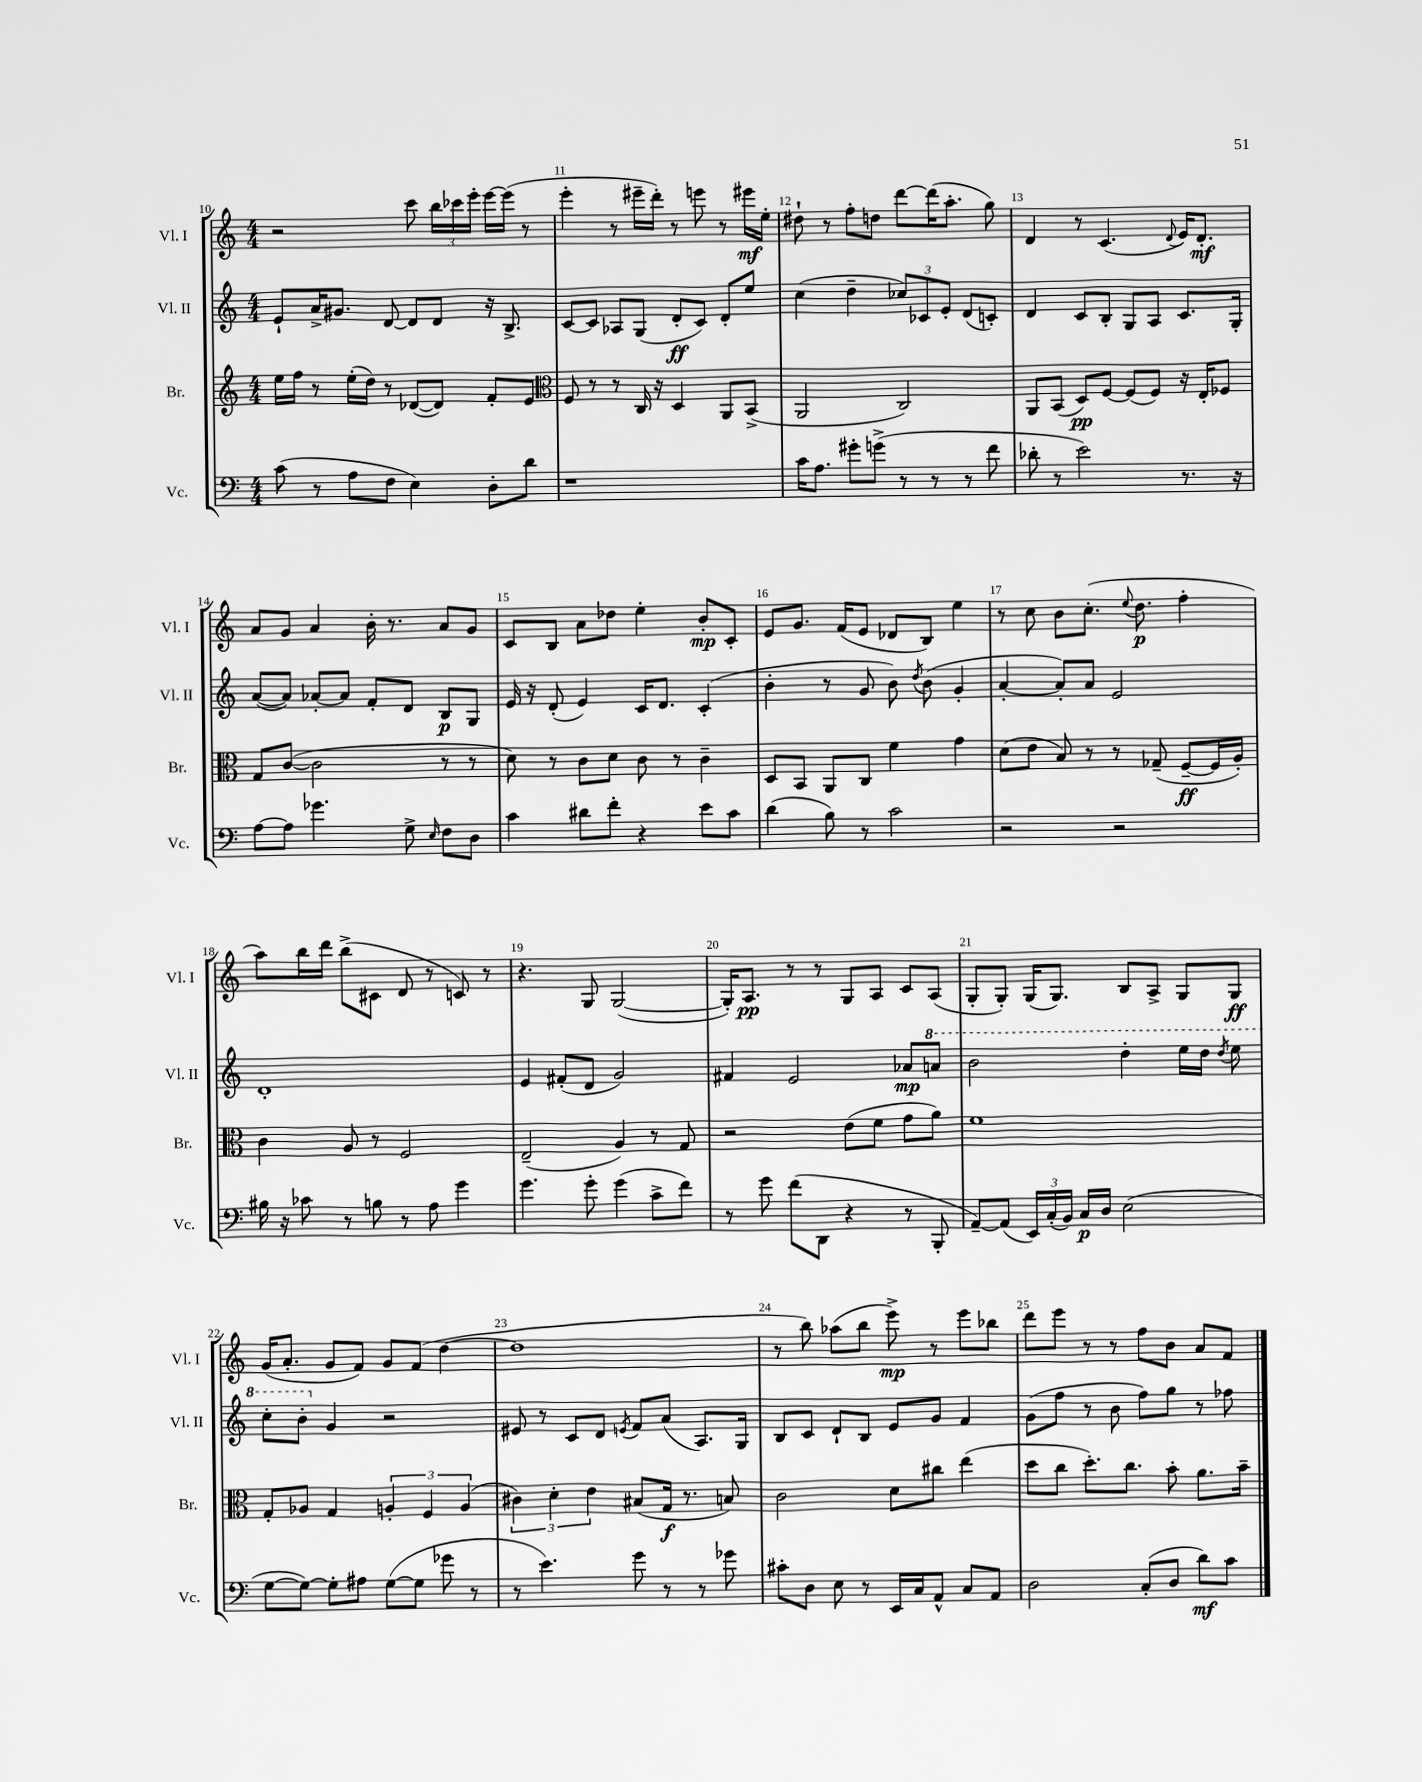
<<
\new StaffGroup <<
\new Staff = "s0" \with { instrumentName = "Vl. I" shortInstrumentName = "Vl. I" } {
    \clef treble \key c \major \numericTimeSignature \time 4/4
    \autoBeamOff r2 c'''8 \tuplet 3/2 { b''16[ ces'''16 e'''16]-. } e'''16[~ e'''16]( r8 |
    e'''4-. r8 eis'''16[-- d'''16]-.) r8 e'''8 r8 eis'''16[\mf e''16]-. |
    dis''8-! r8 f''8[-. d''8] d'''8[~ d'''16( a''8.]-. g''8) |
    d'4 r8 c'4.( \appoggiatura { d'8 } e'16[) d'8.]-.\mf |
    a'8[ g'8] a'4 b'16-. r8. a'8[ g'8] |
    c'8[ b8] a'8[ des''8] e''4-. b'8[-.\mp c'8]-. |
    e'8[ g'8.] f'16[( e'8] des'8[ b8]) e''4 |
    r8 c''8 b'8[ c''8.]-.( \appoggiatura { e''8 } d''8.\p f''4-. |
    a''8[) b''16 d'''16] b''8[->( cis'8] d'8 r8 c'8) r8 |
    r4. g8 g2~( |
    g16[-.) a8.]\pp r8 r8 g8[ a8] c'8[ a8]( |
    g8[-. g8]-.) g16[( g8.]) b8[ a8]-> g8[ g8]\ff |
    g'16[( a'8.]-. g'8[ f'8]) g'8[ f'8]( d''4~ |
    d''1 |
    r8 b''8) aes''8[( b''8] e'''8->\mp) r8 e'''8[ bes''8] |
    d'''8[ e'''8] r8 r8 f''8[ b'8] a'8[ f'8] \bar "|." |
}
\new Staff = "s1" \with { instrumentName = "Vl. II" shortInstrumentName = "Vl. II" } {
    \clef treble \key c \major \numericTimeSignature \time 4/4
    \autoBeamOff e'8[-! a'16-> gis'8.] d'8~ d'8[ d'8] r16 b8.-> |
    c'8[~ c'8] aes8[ g8]( d'8[-.\ff c'8]) d'8[-. e''8] |
    c''4( d''4-- \tuplet 3/2 { ces''8[) ces'8 e'8]-. } d'8[( c'8]-.) |
    d'4 c'8[ b8]-. g8[ a8] c'8.[ g16]-. |
    a'8[~( a'8]) aes'8[~-. aes'8] f'8[-. d'8] b8[\p g8] |
    e'16 r16 d'8-.( e'4) c'16[ d'8.] c'4-.( |
    b'4-. r8 g'8 b'8) \acciaccatura { d''8 } b'8( g'4-. |
    a'4~-. a'8[-.) a'8] e'2 |
    d'1-. |
    e'4 fis'8[-.( d'8] g'2) |
    fis'4 e'2 aes'8[\mp \ottava #1 a''!8] |
    b''2 d'''4-. e'''16[ d'''16] \acciaccatura { d'''8 } e'''8 |
    c'''8[-. b''8]-. \ottava #0 g'4 r2 |
    eis'8 r8 c'8[ d'8] \acciaccatura { e'8 } f'8[ a'8]( a8.[) g16] |
    b8[ c'8] d'8[-! b8] e'8[ g'8] f'4 |
    g'8[( f''8] r8 b'8 f''8[) g''8] r8 fes''8 \bar "|." |
}
\new Staff = "s2" \with { instrumentName = "Br." shortInstrumentName = "Br." } {
    \clef treble \key c \major \numericTimeSignature \time 4/4
    \autoBeamOff e''16[ f''16] r8 e''16[-.( d''16]) r8 des'8[~( des'8]) f'8[-. e'8] |
    \clef alto f8 r8 r8 c16 r16 d4 a,8[ b,8]->( |
    a,2 c2) |
    a,8[ b,8]( d8[\pp) f8]~ f8[( f8]) r16 e16[-. fes8] |
    g8[ c'8]~( c'2 r8 r8 |
    d'8) r8 c'8[ d'8] c'8 r8 c'4-- |
    d8[ b,8] a,8[ c8] f'4 g'4 |
    d'8[( e'8] b8) r8 r8 ges8--( f8[~--\ff f16 a16]-.) |
    c'4 a8 r8 f2 |
    e2--( a4) r8 g8 |
    r2 e'8[( f'8] g'8[ a'8]) |
    f'1 |
    g8[-. aes8] g4 \tuplet 3/2 { a4-. f4 a4( } |
    \tuplet 3/2 { cis'4) d'4-. e'4 } bis8[( g16]\f r8. b8) |
    c'2 d'8[ cis''8] e''4( |
    d''8[ c''8] d''8.[-.) c''8.] b'8-. a'8.[ b'16]-- \bar "|." |
}
\new Staff = "s3" \with { instrumentName = "Vc." shortInstrumentName = "Vc." } {
    \clef bass \key c \major \numericTimeSignature \time 4/4
    \autoBeamOff c'8( r8 a8[ f8] e4) d8[-. d'8] |
    r1 |
    c'16[ a8.] gis'8[-. g'8]->( r8 r8 r8 f'8 |
    des'8-. r8 e'2) r8. r16 |
    a8[~ a8] ges'4. g8-> \grace { e16 } f8[ d8] |
    c'4 dis'8[ f'8]-. r4 e'8[ c'8] |
    d'4( b8) r8 c'2 |
    r2 r2 |
    bis16 r16 ces'8 r8 b8 r8 a8 g'4 |
    g'4. g'8-. g'4( c'8[-> f'8]) |
    r8 g'8 f'8[( d,8] r4 r8 b,,8-. |
    a,8[~--) a,8]( \tuplet 3/2 { e,16[) c16-.( b,16]) } c16[\p d16] e2( |
    g8[~ g8]~) g8[-. ais8] g8[~( g8] ges'8 r8 |
    r8 e'4.) g'8 r8 r8 ges'8 |
    cis'8[-. d8] e8 r8 e,16[ c16 a,8]-^ c8[ a,8] |
    d2 c8[-.( d8] d'8[\mf) c'8] \bar "|." |
}
>>
>>
\layout { \context { \Score currentBarNumber = #10 \override BarNumber.break-visibility = ##(#f #t #t) barNumberVisibility = #all-bar-numbers-visible } }
